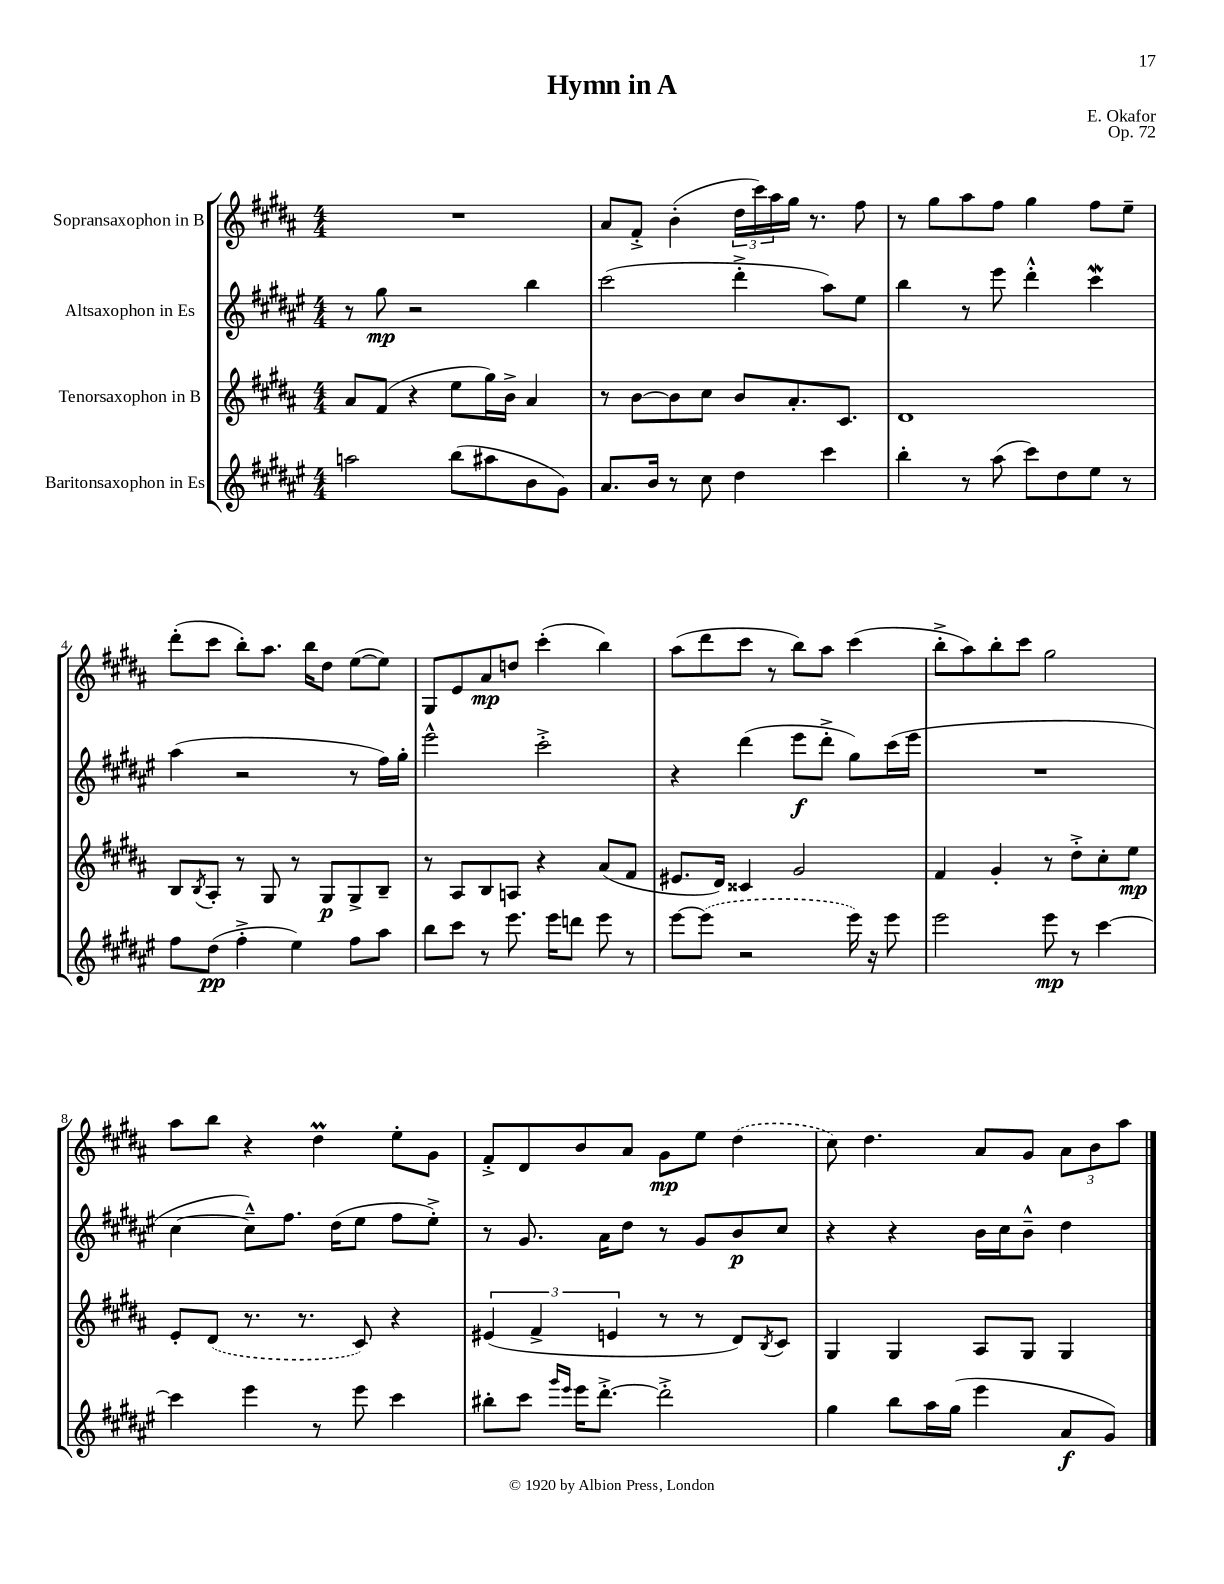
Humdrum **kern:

**kern	**kern	**kern	**kern
*staff4	*staff3	*staff2	*staff1
*clefG2	*clefG2	*clefG2	*clefG2
*k[f#c#g#d#a#e#]	*k[f#c#g#d#a#]	*k[f#c#g#d#a#e#]	*k[f#c#g#d#a#]
*M4/4	*M4/4	*M4/4	*M4/4
2aa	8a#	8r	1r
.	(8f#	8gg#	.
.	4r	2r	.
(8bb	8ee	.	.
8aa#	16gg#)	.	.
.	16b^	.	.
8b	4a#	4bb	.
8g#)	.	.	.
=	=	=	=
8.a#	8r	(2ccc#	8a#
.	[8b	.	8f#'^
16b	.	.	.
8r	8b]	.	(4b'
8cc#	8cc#	.	.
4dd#	8b	4ddd#'^	24dd#
.	.	.	24ccc#)
.	.	.	24aa#
.	8.a#'	.	16gg#
.	.	.	8.r
4ccc#	.	8aa#)	.
.	8.c#	.	.
.	.	8ee#	8ff#
=	=	=	=
4bb'	1d#	4bb	8r
.	.	.	8gg#
8r	.	8r	8aa#
(8aa#	.	8eee#	8ff#
8ccc#)	.	4ddd#'^^	4gg#
8dd#	.	.	.
8ee#	.	4ccc#	8ff#
8r	.	.	8ee~
=	=	=	=
8ff#	8B	(4aa#	(8ddd#'
.	8qB	.	.
(8dd#	8A#'	.	8ccc#
4ff#'^	8r	2r	8bb')
.	8G#	.	8.aa#
4ee#)	8r	.	.
.	.	.	16bb
.	8G#	.	8dd#
8ff#	8G#^	8r	([8ee
8aa#	8B~	16ff#)	8ee])
.	.	16gg#'	.
=	=	=	=
8bb	8r	2eee#^^	8G#
8ccc#	8A#	.	8e
8r	8B	.	8a#
8.eee#	8A	.	8dd
.	4r	2ccc#'^	(4ccc#'
16eee#	.	.	.
8ddd	.	.	.
8eee#	(8a#	.	4bb)
8r	8f#	.	.
=	=	=	=
[8eee#	8.e#	4r	(8aa#
(8eee#]	.	.	8ddd#
.	16d#)	.	.
2r	4c##	(4ddd#	8ccc#
.	.	.	8r
.	2g#	8eee#	8bb)
.	.	8ddd#'^	8aa#
16eee#)	.	8gg#)	(4ccc#
16r	.	.	.
8eee#	.	(16ccc#	.
.	.	16eee#	.
=	=	=	=
2eee#	4f#	1r	8bb'^
.	.	.	8aa#)
.	4g#'	.	8bb'
.	.	.	8ccc#
8eee#	8r	.	2gg#
8r	8dd#'^	.	.
[4ccc#	8cc#'	.	.
.	8ee	.	.
=	=	=	=
4ccc#]	8e'	[4cc#	8aa#
.	(8d#	.	8bb
4eee#	8.r	8cc#~^^])	4r
.	.	8.ff#	.
.	8.r	.	.
8r	.	.	4dd#
.	.	(16dd#	.
8eee#	8c#)	8ee#	.
4ccc#	4r	8ff#	8ee'
.	.	8ee#'^)	8g#
=	=	=	=
8bb#'	(6e#	8r	8f#'^
8ccc#	.	8.g#	8d#
.	6f#^	.	.
16qqggg#	.	.	.
16qqeee#	.	.	.
16eee#	.	.	8b
[8.ddd#'^	.	16a#	.
.	6e	.	.
.	.	8dd#	8a#
2ddd#'^]	8r	8r	8g#
.	8r	8g#	8ee
.	8d#)	8b	(4dd#
.	8qB	.	.
.	8c#	8cc#	.
=	=	=	=
4gg#	4G#	4r	8cc#)
.	.	.	4.dd#
8bb	4G#	4r	.
16aa#	.	.	.
(16gg#	.	.	.
4eee#	8A#	16b	8a#
.	.	16cc#	.
.	8G#	8b~^^	8g#
8a#	4G#	4dd#	12a#
.	.	.	12b
8g#)	.	.	.
.	.	.	12aa#
==	==	==	==
*-	*-	*-	*-
